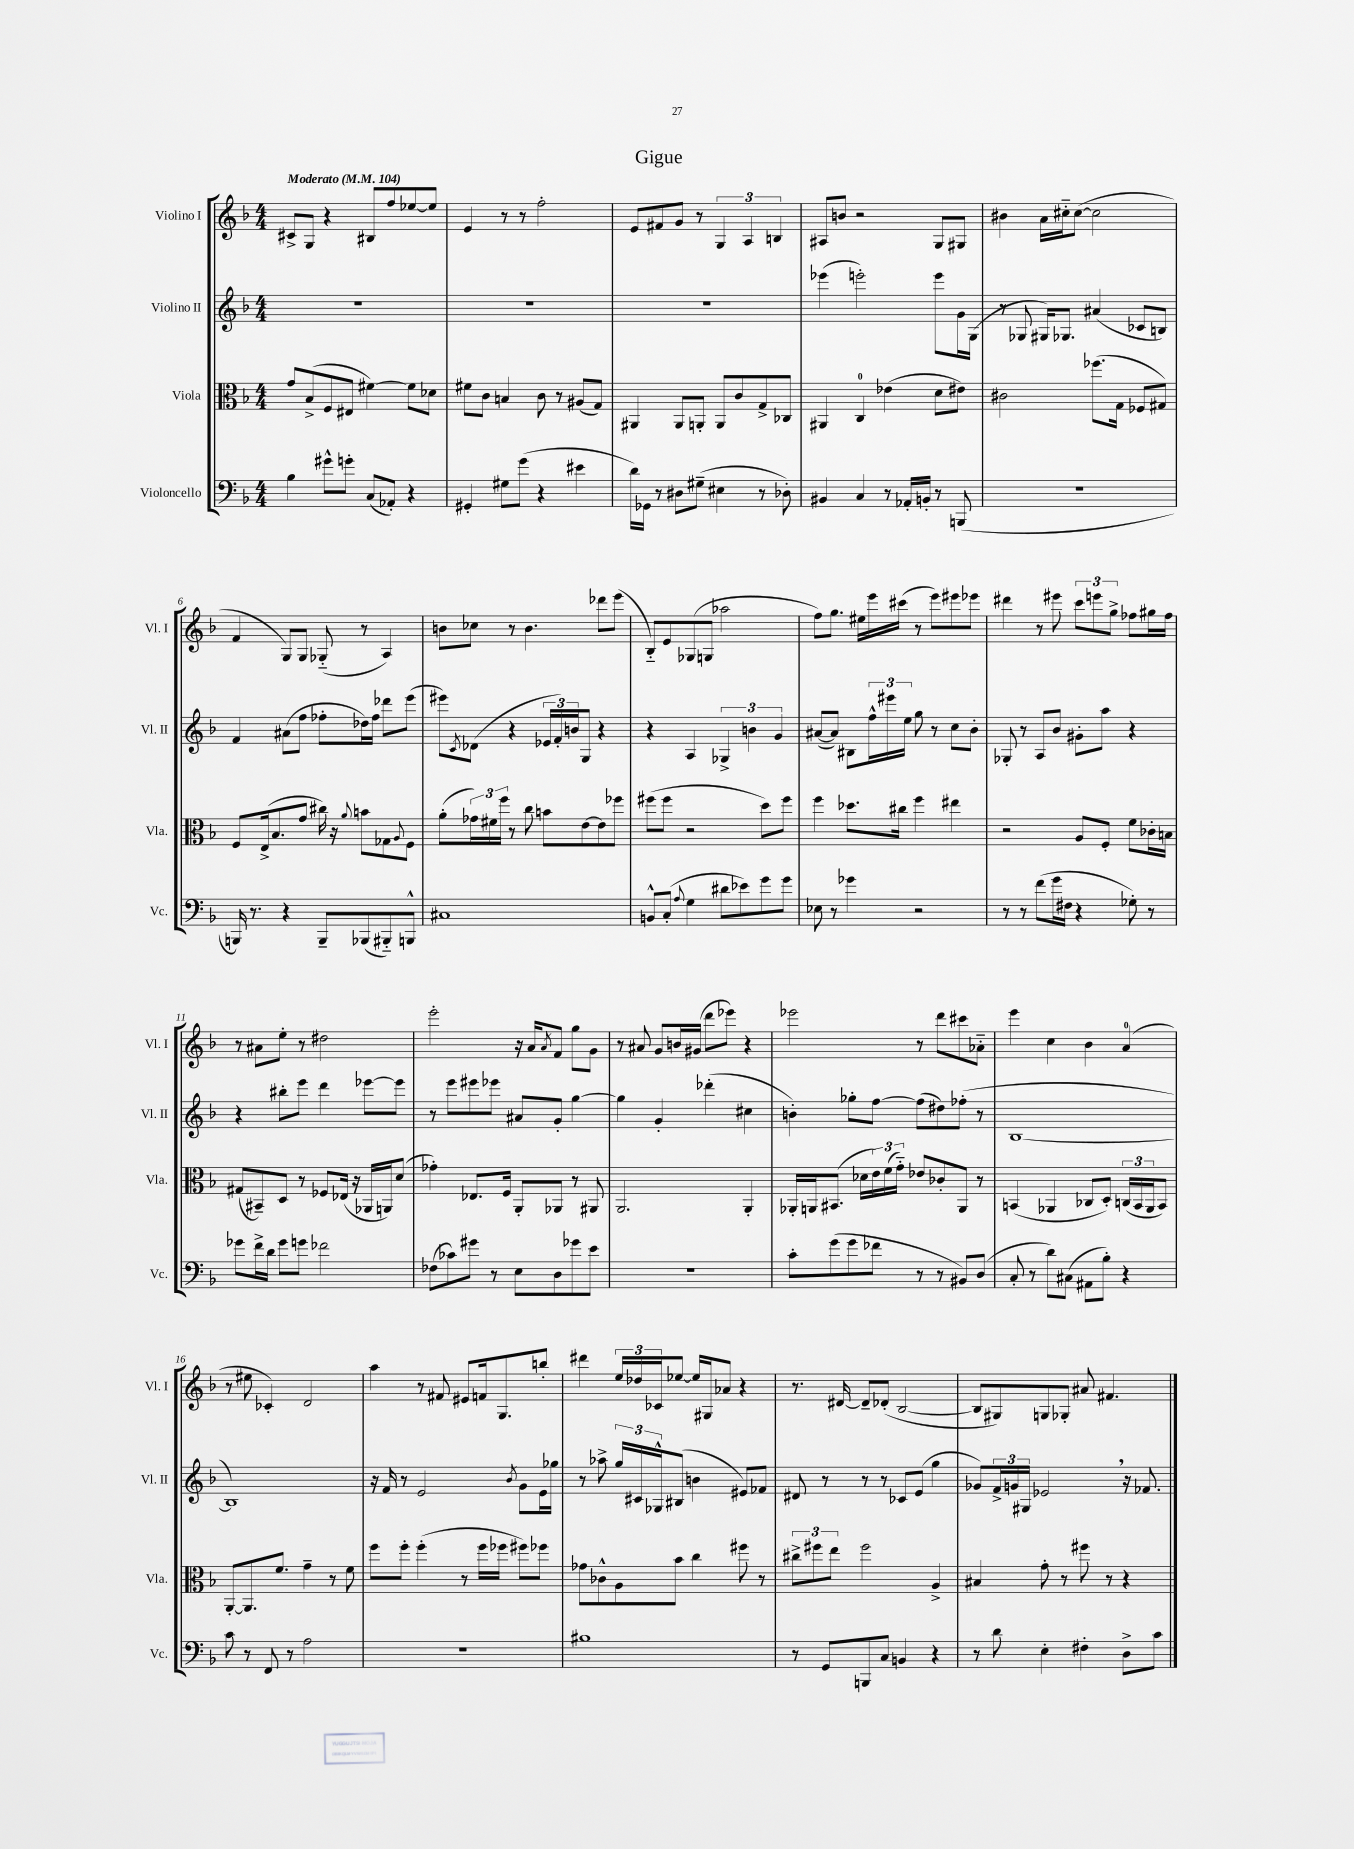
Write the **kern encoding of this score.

**kern	**kern	**kern	**kern
*staff4	*staff3	*staff2	*staff1
*clefF4	*clefC3	*clefG2	*clefG2
*k[b-]	*k[b-]	*k[b-]	*k[b-]
*M4/4	*M4/4	*M4/4	*M4/4
*MM104	*MM104	*MM104	*MM104
4B-	8g	1r	8c#^
.	(8B-^	.	8G
8g#^^	8F	.	4r
8g'	8E#	.	.
(8C	[4f#)	.	8B#
8AA-')	.	.	8ff
4r	8f#]	.	[8ee-
.	8d-	.	8ee-]
=	=	=	=
4GG#'	8f#	1r	4e
.	8c	.	.
8G#	4B	.	8r
(8g	.	.	8r
4r	8c	.	2ff'
.	8r	.	.
4e#	(8A#	.	.
.	8G)	.	.
=	=	=	=
16d)	4AA#	1r	8e
16GG-	.	.	.
8r	.	.	8f#
8D#	8AA#	.	8g
(8G#~	8AA'	.	8r
4E#	8AA	.	6G
.	8c	.	.
.	.	.	6A
8r	8G^	.	.
.	.	.	6B
8D-')	8C-	.	.
=	=	=	=
4BB#	4AA#	(4eee-	8A#
.	.	.	8b
4C	4C	2eee')	2r
8r	(4e-	.	.
16AA-'	.	.	.
16BB'	.	.	.
8r	8d	8eee	8G
(8BBB	8e#)	16g	8G#
.	.	(16G	.
=	=	=	=
1r	2c#	8r	4b#
.	.	8G-	.
.	.	16G#)	16a
.	.	8.G-	16cc#'~
.	.	.	([8cc#
.	(8.ff-	(4a#	2cc#]
.	16G	.	.
.	8F-	8c-	.
.	8G#)	8B)	.
=	=	=	=
16BBB)	8F	4f	4f
8.r	.	.	.
.	(16E^	.	.
.	8.B-	.	.
4r	.	(8a#	8G)
.	8g	8ff	8G
8BBB~	16cc#)	8ff-'	(8G-'~
.	16r	.	.
.	8qqa	.	.
(8BBB-	8b	16dd-)	8r
.	.	16ff-	.
8BBB#'~)	8G-	8ddd-	4A)
.	8qqA	.	.
8BBB^^	8F	(8eee	.
=	=	=	=
1C#	(8a'	8eee#)	8b
.	.	8qc	.
.	24g-)	(8d-	8cc-
.	24f#	.	.
.	24ff	.	.
.	8r	4r	8r
.	8cc	.	4.b
.	8b	24e-	.
.	.	24f')	.
.	.	24b	.
.	[8e	8G	.
.	8e]	4r	8ddd-
.	8ff-	.	(8eee
=	=	=	=
8BB^^	(8ff#	4r	8B-'~)
(8C'	8ff#	.	8e
8qqA	.	.	.
4G	2r	4A	(8G-
.	.	.	8G
8d#	.	6G-^	2aa-
8e-)	.	.	.
.	.	6b	.
8g	8dd)	.	.
.	.	6g	.
8g	8ff#	.	.
=	=	=	=
8E-	4ff	([8a#	8ff)
8r	.	8a#])	8.gg
4g-	8.dd-	8B#	.
.	.	.	16ee#
.	.	24ff^^	16eee
.	.	24eee#	.
.	16cc#	.	(16ccc#
.	.	24ee	.
2r	4ff	8gg	8r
.	.	8r	8eee)
.	4ee#	8cc	8eee#
.	.	8b-'	8eee-
=	=	=	=
8r	2r	8G-'	4ddd#
8r	.	8r	.
(8f	.	8A	8r
16g	.	8b-	8eee#
16F#	.	.	.
4r	8A	8g#'	12ccc
.	.	.	12eee
.	8F'	8aa	.
.	.	.	12gg^
8G-')	8f	4r	8ff-
8r	16c-'	.	16gg#
.	16B	.	16ff-
=	=	=	=
8g-	(8G#	4r	8r
16f^	8BB#~)	.	8a#
16d	.	.	.
8g-	8D	8bb#'	8ee'
8g	8r	8eee	8r
2f-	8F-	4ddd	2dd#
.	(16E-	.	.
.	16r	.	.
.	16AA-	[8eee-	.
.	16AA)	.	.
.	(8d	8eee-]	.
=	=	=	=
(8F-	4g-')	8r	2eee'
8c-)	.	8eee	.
8g#	8.E-	8eee#	.
8r	.	8eee-	.
.	16F	.	.
8E	8AA'	8a#	16r
.	.	.	16a
.	.	.	8qa
8D	8AA-	8g'	8f
8g-	8r	[4gg	8gg
8e	8AA#	.	8g
=	=	=	=
1r	2.AA	4gg]	8r
.	.	.	8a#
.	.	4g'	8g
.	.	.	16b
.	.	.	(16g#
.	.	(4ddd-'	8ddd
.	.	.	8eee-)
.	4AA'	4cc#	4r
=	=	=	=
8c'	16AA-'	4b')	2eee-
.	16AA	.	.
(8g	(8.BB#	.	.
8g	.	8gg-'	.
.	16d-	.	.
8f-	24e)	[8ff	.
.	(24f	.	.
.	24g'~)	.	.
8r	8e-	(8ff]	8r
8r	8c-'	8dd#)	8ddd
8BB#)	8AA	(8ff-'	8ccc#
(8D	8r	8r	8a-'~
=	=	=	=
8C'	(4BB	[1B-	4eee
8r	.	.	.
8d)	4AA-	.	4cc
(8C#	.	.	.
8AA#	8C-	.	4b-
8B-')	8D')	.	.
4r	(24C	.	(4a
.	24BB	.	.
.	24AA-	.	.
.	8BB)	.	.
=	=	=	=
8c	[8AA'	1B-])	8r
8r	8.AA]	.	8ee#
8FF	.	.	4c-')
.	8.f	.	.
8r	.	.	.
2A	4g~	.	2d
.	8r	.	.
.	8f	.	.
=	=	=	=
1r	8ff	16r	4aa
.	.	16f	.
.	8ff'	8r	.
.	(4ff'	2e	8r
.	.	.	8f#
.	8r	.	8e#
.	16ff	.	16f
.	16ff-	.	8.G
.	.	8qb-	.
.	8ff#)	8g	.
.	8ff-	16e	8bb'
.	.	16gg-	.
=	=	=	=
1B#	8g-	8r	4ddd#
.	8c-^^	8aa-^	.
.	8A	24gg	24ee
.	.	24c#	24dd-
.	.	24G-^^	24c-
.	8b-	(8B#	[8ee-
.	4cc	4b	16ee-]
.	.	.	16G#
.	.	.	8a-
.	8ff#	8e#)	4r
.	8r	8f-	.
=	=	=	=
8r	12cc#^	8d#	8.r
.	12ff#	.	.
8GG	.	8r	.
.	12ee	.	.
.	.	.	[16d#
8BBB	2ff#	8r	8d#~]
8C	.	8r	(8d-'
4BB	.	8c-	[2B-
.	.	(8e	.
4r	4A^	4gg	.
=	=	=	=
8r	4B#	8g-)	8B-]
8d	.	24f^	8G#)
.	.	24g	.
.	.	24G#	.
4E'	8g'	2e-	8G
.	8r	.	8G-'
4F#'	8ff#	.	8a#
.	8r	.	4.f#
8D^	4r	16r	.
.	.	8.f-	.
8c	.	.	.
==	==	==	==
*-	*-	*-	*-
